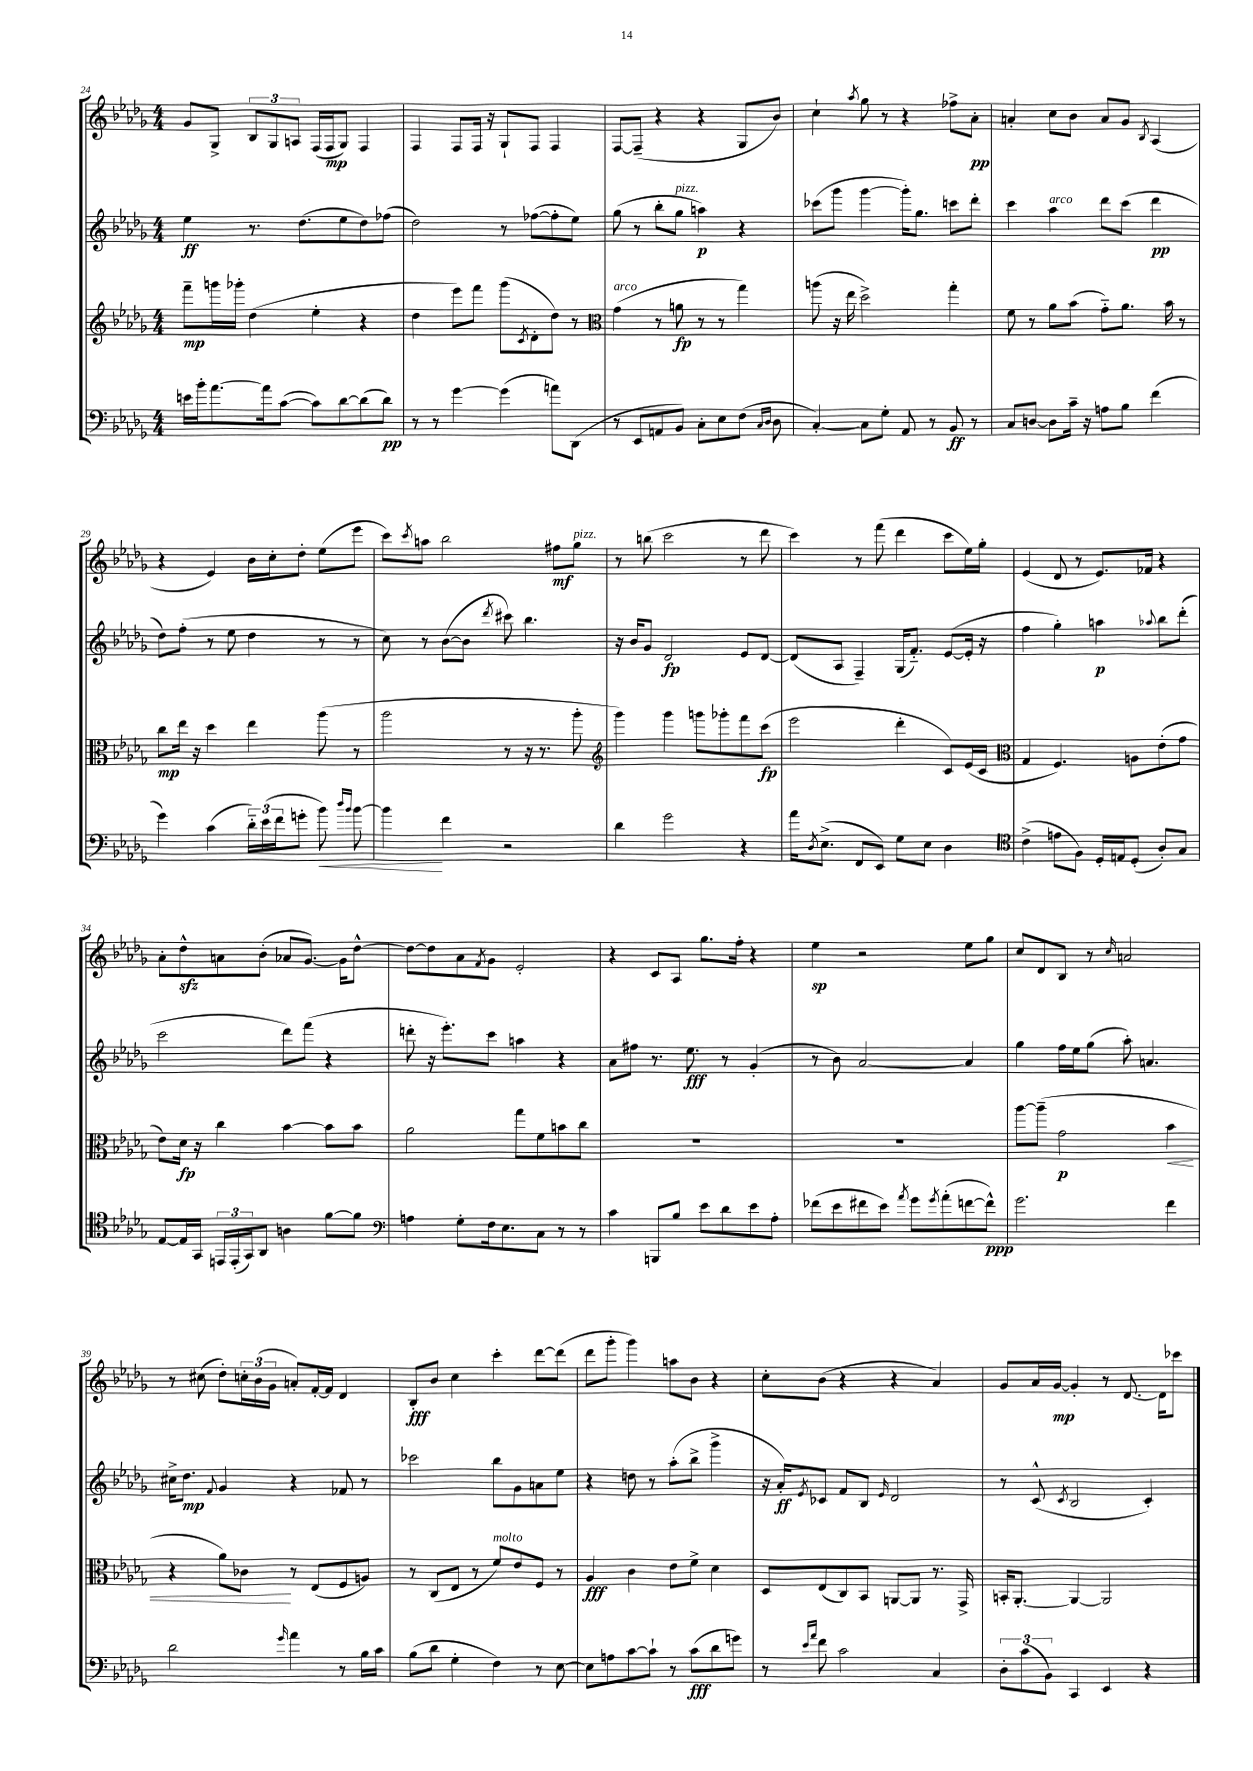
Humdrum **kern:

**kern	**kern	**kern	**kern
*staff4	*staff3	*staff2	*staff1
*clefF4	*clefG2	*clefG2	*clefG2
*k[b-e-a-d-g-]	*k[b-e-a-d-g-]	*k[b-e-a-d-g-]	*k[b-e-a-d-g-]
*M4/4	*M4/4	*M4/4	*M4/4
16e	8fff~	4ee-	8g-
16b-'	.	.	.
[8.a-	16ggg	.	8G-^
.	16ggg-'	.	.
.	(4dd-	8.r	12B-
16a-]	.	.	.
.	.	.	12G-
([8c	.	.	.
.	.	.	12A
.	.	(8.dd-	.
8c])	4ee-'	.	(16F
.	.	.	16F
[8d-	.	8ee-	8G-)
(8d-]	4r	8dd-)	4F
8d-)	.	(8ff-	.
=	=	=	=
8r	4dd-	2dd-)	4F
8r	.	.	.
[4g-	8eee-)	.	8F
.	8fff	.	16F
.	.	.	16r
(4g-]	(8ggg-	8r	8G-`
.	8qc	.	.
.	8d-'	([8ff-	8F
8a)	8dd-)	8ff-']	4F
(8DD-	8r	8ee-)	.
=	=	=	=
*	*clefC3	*	*
8r	(4g-	(8gg-	[8F
8EE-	.	8r	(8F~]
8AA	8r	8bb-'	4r
8BB-)	8a	8gg-	.
8C'	8r	4aa)	4r
8E-	8r	.	.
(8F	4gg-)	4r	8G-
16qqC	.	.	.
16qqD-	.	.	.
8D-	.	.	8b-)
=	=	=	=
[4C')	(8aa	(8ccc-	4cc`
.	16r	8ggg-	.
.	16ee-	.	.
.	.	.	8qaa-
8C]	2dd-^)	[4ggg-	8gg-
8G-'	.	.	8r
8AA-	.	16ggg-'])	4r
.	.	8.gg-	.
8r	.	.	.
8BB-	4gg-'	8ccc	8ff-^
8r	.	8ddd-'	8a-'
=	=	=	=
8C	8f	4ccc	4a'
[8D	8r	.	.
8D]	8a-	4aa-	8cc
16c~	(8b-	.	8b-
16r	.	.	.
8A	8g-'~)	8ddd-	8a
8B-	8.a-	(8ccc	8g-
.	.	.	8qB-
(4f	.	4ddd-	(4A-
.	16b-	.	.
.	8r	.	.
=	=	=	=
4g-)	8cc	8dd-)	4r
.	16ee-	(8ff'	.
.	16r	.	.
(4c	4dd-	8r	4e-)
.	.	8ee-	.
24d-'~)	4ee-	4dd-	16b-
(24e-	.	.	.
.	.	.	16cc'
24f	.	.	.
8g'	.	.	8dd-'
8b-)	(8aa-	8r	(8ee-
16qqdd-	.	.	.
16qqb-	.	.	.
[8b-	8r	8r	8eee-
=	=	=	=
4b-]	2aa-	8cc)	8ccc)
.	.	.	8qccc
.	.	8r	8aa
4f	.	([8b-	2bb-
.	.	8b-]	.
.	.	8qddd-	.
2r	8r	8ccc#)	.
.	16r	4.bb-	.
.	8.r	.	.
.	.	.	8ff#
.	8aa-'	.	8gg-
=	=	=	=
*	*clefG2	*	*
4d-	4ggg-)	16r	8r
.	.	16b-	.
.	.	8g-	(8bb
2g-	4ggg-	2d-	2ccc
.	8ggg	.	.
.	8ggg-'	.	.
4r	8fff	8e-	8r
.	(8ccc	[8d-	8ddd-
=	=	=	=
16a-	2eee-	(8d-]	4ccc)
8qD-	.	.	.
(8.E-^	.	.	.
.	.	8A-	.
8FF	.	4F~)	8r
8EE-)	.	.	(8fff
8G-	4ddd-'	(16G-	4ddd-
.	.	8.f'~)	.
8E-	.	.	.
4D-	8c)	([8e-	8ccc
.	(16e-	16e-']	16ee-)
.	16c	16r	16gg-'
=	=	=	=
*clefC4	*clefC3	*	*
(4c^	4G-	4ff	(4e-
8e	4.F)	4gg-')	8d-
8F)	.	.	8r
16D-'	.	4aa	8.e-)
16E	.	.	.
(8D-'	8A	.	.
.	.	.	16f-
.	.	8qqaa-	.
8A-')	(8e-'	8bb-	4r
8G-	8g-	(8ddd-'	.
=	=	=	=
[8E-	8e-)	2ccc	8a-'
16E-]	16d-	.	8dd-^^
16GG-	16r	.	.
24EE	4cc	.	8a
(24EE'	.	.	.
24GG-)	.	.	.
8AA-	.	.	(8b-'
4A	[4b-	8ddd-)	8a-
.	.	(8fff	[8.g-)
[8f	8b-]	4r	.
.	.	.	16g-]
8f]	8b-	.	[8dd-^^
=	=	=	=
*clefF4	*	*	*
4A	2a-	8ddd'	8dd-_
.	.	16r	8dd-]
.	.	8.eee-')	.
8G-'	.	.	8a-
.	.	.	8qf
16F	.	8ccc	8g-
8.E-	.	.	.
.	8gg-	4aa	2e-'
8C	8f	.	.
8r	8b	4r	.
8r	8cc	.	.
=	=	=	=
4c	1r	8a-	4r
.	.	8ff#	.
8BBB	.	8.r	8c
8B-	.	.	8A-
.	.	8.ee-	.
8e-	.	.	8.gg-
8d-	.	8r	.
.	.	.	16ff'
8e-	.	(4g-'	4r
8A-'	.	.	.
=	=	=	=
(8f-	1r	8r	4ee-
8e-	.	8b-)	.
8f#	.	[2a-	2r
8e-)	.	.	.
8qa-	.	.	.
8g-	.	.	.
8qg-	.	.	.
(8a-'	.	.	.
[8f	.	4a-]	8ee-
8f^^])	.	.	8gg-
=	=	=	=
2.g-	[8aa-	4gg-	8cc
.	(8aa-~]	.	8d-
.	2g-	16ff	8B-
.	.	16ee-	.
.	.	(8gg-	8r
.	.	.	16qqcc
.	.	8aa-')	2a
.	.	4.a	.
4f	4b-	.	.
=	=	=	=
2d-	4r	16cc#^	8r
.	.	8.dd-	.
.	.	.	(8cc#
.	.	8qqf	.
.	8a-)	4g-	8dd-')
.	8c-	.	24cc'
.	.	.	(24b-
.	.	.	24g-
16qqg-	.	.	.
4a-	8r	4r	8a')
.	(8E-	.	[16f'
.	.	.	16f]
8r	8F	8f-	4d-
16B-	8A)	8r	.
16c	.	.	.
=	=	=	=
(8B-	8r	2ccc-	8B-'
8d-	(8C	.	8b-
4G-'	8E-	.	4cc
.	8r	.	.
4F)	8f)	8bb-	4ccc'
.	8e-	8g-	.
8r	8F	8a	[8ddd-
[8E-	8r	8ee-	(8ddd-]
=	=	=	=
8E-]	4A-	4r	8ddd-
8A	.	.	8ggg-'
[8c	4c	8dd	4ggg-)
8c`]	.	8r	.
8r	8e-	(8aa-'	8aa
(8c	8f^	8bb-^	8b-
8d-	4d-	4ggg-^	4r
8g)	.	.	.
=	=	=	=
8r	8D-	16r	8cc'
.	.	16a-')	.
16qqe-	.	.	.
16qqa-	.	8qe-	.
8f	(8E-	8c-	(8b-
2c	8C)	8f	4r
.	8BB-	8B-	.
.	.	16qqe-	.
.	[8AA	2d-	4r
.	8AA]	.	.
4C	8.r	.	4a-)
.	16GG-^	.	.
=	=	=	=
12D-'	16BB'	8r	8g-
.	[8.AA-'	.	.
(12c	.	.	.
.	.	(8c^^	16a-
12BB-)	.	.	.
.	.	.	[16g-
.	.	8qc	.
4CC	4AA-_	2B-	4g-']
4EE-	2AA-]	.	8r
.	.	.	[8.d-
4r	.	4c')	.
.	.	.	16d-]
.	.	.	8ccc-
==	==	==	==
*-	*-	*-	*-
